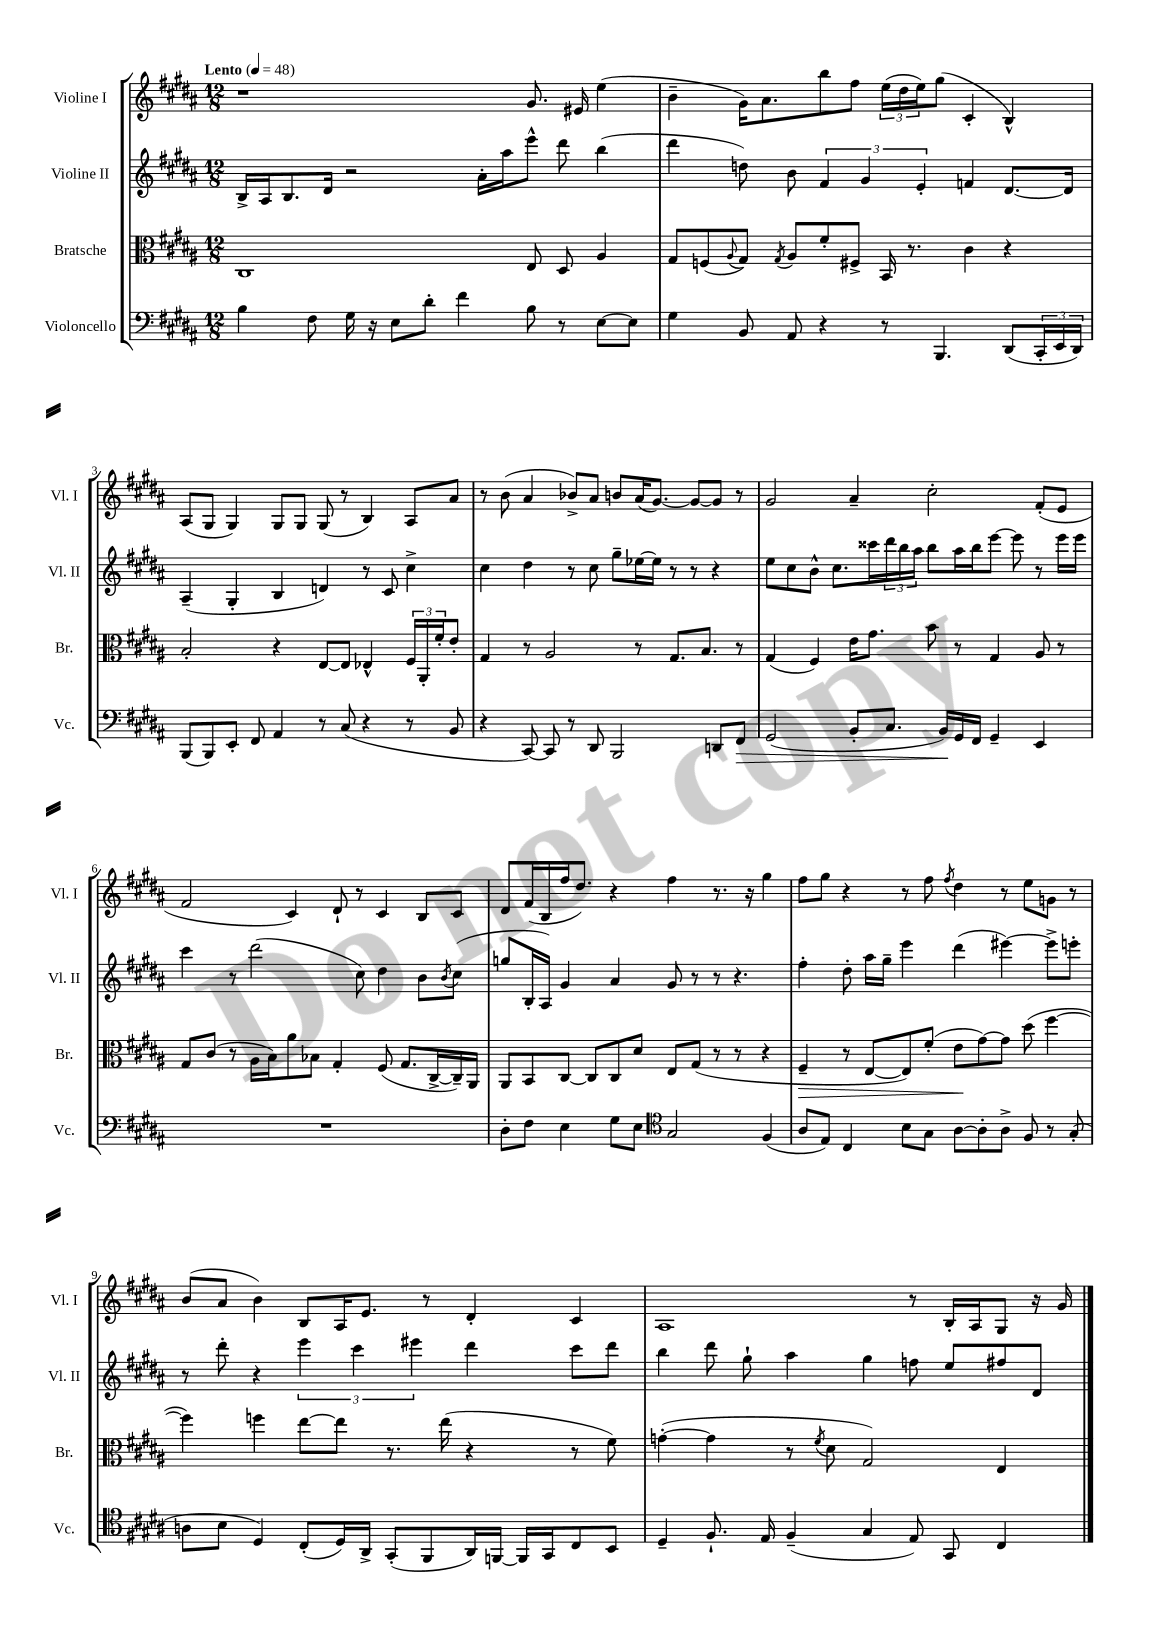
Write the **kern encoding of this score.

**kern	**kern	**kern	**kern
*staff4	*staff3	*staff2	*staff1
*clefF4	*clefC3	*clefG2	*clefG2
*k[f#c#g#d#a#]	*k[f#c#g#d#a#]	*k[f#c#g#d#a#]	*k[f#c#g#d#a#]
*M12/8	*M12/8	*M12/8	*M12/8
*MM48	*MM48	*MM48	*MM48
4B\	1C#	16B^/LL	1r
.	.	16A#/J	.
.	.	8.B/	.
8F#\	.	.	.
.	.	16d#/Jk	.
16G#\	.	2r	.
16r	.	.	.
8E\L	.	.	.
8d#'\J	.	.	.
4f#\	.	.	.
.	.	16a#'\LL	.
.	.	16aa#\J	.
8B\	8E/	8eee^^\J	8.g#/
8r	8D#/	8ddd#\	.
.	.	.	16e#/
[8E\L	4A#/	(4bb\	(4ee\
8E\]J	.	.	.
=	=	=	=
4G#\	8G#/L	4ddd#\	4b~\
.	(8F/	.	.
.	8qqA#/	.	.
8BB/	8G#/J)	8dd\)	16g#\LK)
.	.	.	8.a#\
.	8qG#/	.	.
8AA#/	8A#/L	8b\	.
4r	8f#'/	6f#/	8bb\
.	8F#^/J	.	8ff#\J
.	.	6g#/	.
8r	16BB/	.	(24ee\LL
.	.	.	24dd#\
.	8.r	.	.
.	.	6e'/	24ee\J)
4.BBB/	.	.	(8gg#\J
.	4c#\	4f/	4c#'/
(8DD#/L	4r	[8.d#/L	4B^^/)
24CC#'/L	.	.	.
24EE/	.	.	.
.	.	16d#/]Jk	.
24DD#/JJ)	.	.	.
=	=	=	=
(8BBB/L	2B'/	(4A#~/	(8A#/L
8BBB/)	.	.	8G#/J
8EE'/J	.	4G#'/	4G#/)
8FF#/	.	.	.
4AA#/	4r	4B/	8G#/L
.	.	.	8G#/J
8r	[8E/L	4d/)	(8G#/
(8C#/	8E/]J	.	8r
4r	4E-^^/	8r	4B/)
.	.	8c#/	.
8r	24F#/LL	4cc#^\	8A#/L
.	24AA#'/	.	.
.	24f#'/J	.	.
8BB/	8e'/J	.	8a#/J
=	=	=	=
4r	4G#/	4cc#\	8r
.	.	.	(8b\
[8CC#/)	8r	4dd#\	4a#/
8CC#/]	2A#/	.	.
8r	.	8r	8b-^/L)
8DD#/	.	8cc#\	8a#/J
2BBB/	.	8gg#~\L	8b/L
.	8r	[16ee-\L	(16a#/K
.	.	16ee-\]JJ	[8.g#/J)
.	8.G#/L	8r	.
.	.	8r	8g#/_L
.	8.B/J	.	.
8DD/L	.	4r	8g#/]J
8FF#/J	8r	.	8r
=	=	=	=
(2GG#/	(4G#/	8ee\L	2g#/
.	.	8cc#\	.
.	4F#/)	8b^^\J	.
.	.	8.cc#\L	.
8BB'/L	16e\LK	.	4a#~/
.	8.g#\J	16ccc##\L	.
8.C#/J	.	24ddd#\	.
.	.	24bb\	.
.	.	24aa#\JJ	.
.	8b\	8bb\L	2cc#'\
16BB/LL)	.	.	.
16GG#/	8r	16aa#\L	.
16FF#/JJ	.	16bb\J	.
4GG#~/	4G#/	[8eee\J	.
.	.	8eee\]	.
4EE/	8A#/	8r	(8f#'/L
.	8r	16eee\LL	8e/J
.	.	16eee\JJ	.
=	=	=	=
1.r	8G#/L	4ccc#\	2f#/
.	(8c#/J	.	.
.	8r	8r	.
.	16A#\LL	(2ddd#\	.
.	16B\J)	.	.
.	8a#\	.	4c#/)
.	8B-\J	.	.
.	4G#'/	.	8d#`/
.	.	8cc#\)	8r
.	(8F#/	4dd#\	4c#/
.	8.G#/L	.	.
.	.	8b\L	8B/L
.	[16C#^/L	.	.
.	.	8qb/	.
.	16C#~/])	(8cc#\J	8c#/J
.	16AA#/JJ	.	.
=	=	=	=
8D#'\L	8AA#/L	8gg/L	8d#/L
8F#\J	8BB/	16B'/L	(16f#/L
.	.	16A#/JJ)	16B/
4E\	[8C#/J	4g#/	16ff#/J
.	.	.	8.dd#/J)
.	8C#/]L	.	.
8G#\L	8C#/	4a#/	4r
8E\J	8d#/J	.	.
*clefC4	*	*	*
2G#/	8E/L	8g#/	4ff#\
.	(8G#/J	8r	.
.	8r	8r	8.r
.	8r	4.r	.
.	.	.	16r
(4F#/	4r	.	4gg#\
=	=	=	=
8A#/L	4F#~/	4ff#'\	8ff#\L
8E/J)	.	.	8gg#\J
4C#/	8r	8dd#'\	4r
.	[8E/L	16aa#\LL	.
.	.	16gg#~\JJ	.
8B\L	8E/])	4eee\	8r
8G#\J	(8f#'/J	.	8ff#\
.	.	.	8qff#/
[8A#\L	8e\L	(4ddd#\	4dd#\
8A#'\]	[8g#\)	.	.
8A#^\J	8g#\]J	[4eee#\)	8r
8F#/	(8dd#\	.	8ee\L
8r	[4ff#\	8eee#^\]L	8g\J
(8G#'/	.	8eee'\J	8r
=	=	=	=
8A\L	4ff#\])	8r	(8b/L
8B\J	.	8ddd#'\	8a#/J
4D#/)	4ff\	4r	4b\)
(8C#'/L	[8ee\L	6eee\	8B/L
16D#/L)	8ee\]J	.	16A#/K
.	.	6ccc#\	.
16AA#^/JJ	.	.	8.e/J
(8GG#'/L	8.r	.	.
.	.	6eee#\	.
8FF#/	.	.	8r
.	(16ee\	.	.
16AA#/L)	4r	4ddd#\	4d#'/
[16FF/JJ	.	.	.
16FF/]LL	.	.	.
16GG#/J	.	.	.
8C#/	8r	8ccc#\L	4c#/
8BB/J	8f#\)	8ddd#\J	.
=	=	=	=
4D#~/	([4g'\	4bb\	1A#
8.F#`/	4g\]	8ddd#\	.
.	.	8gg#`\	.
16E/	.	.	.
(4F#~/	8r	4aa#\	.
.	8qf#/	.	.
.	8d#\	.	.
4G#/	2G#/)	4gg#\	.
8E/)	.	8ff\	8r
8GG#/	.	8ee/L	16B'/LL
.	.	.	16A#/J
4C#/	4E/	8ff#/	8G#/J
.	.	8d#/J	16r
.	.	.	16g#/
==	==	==	==
*-	*-	*-	*-
